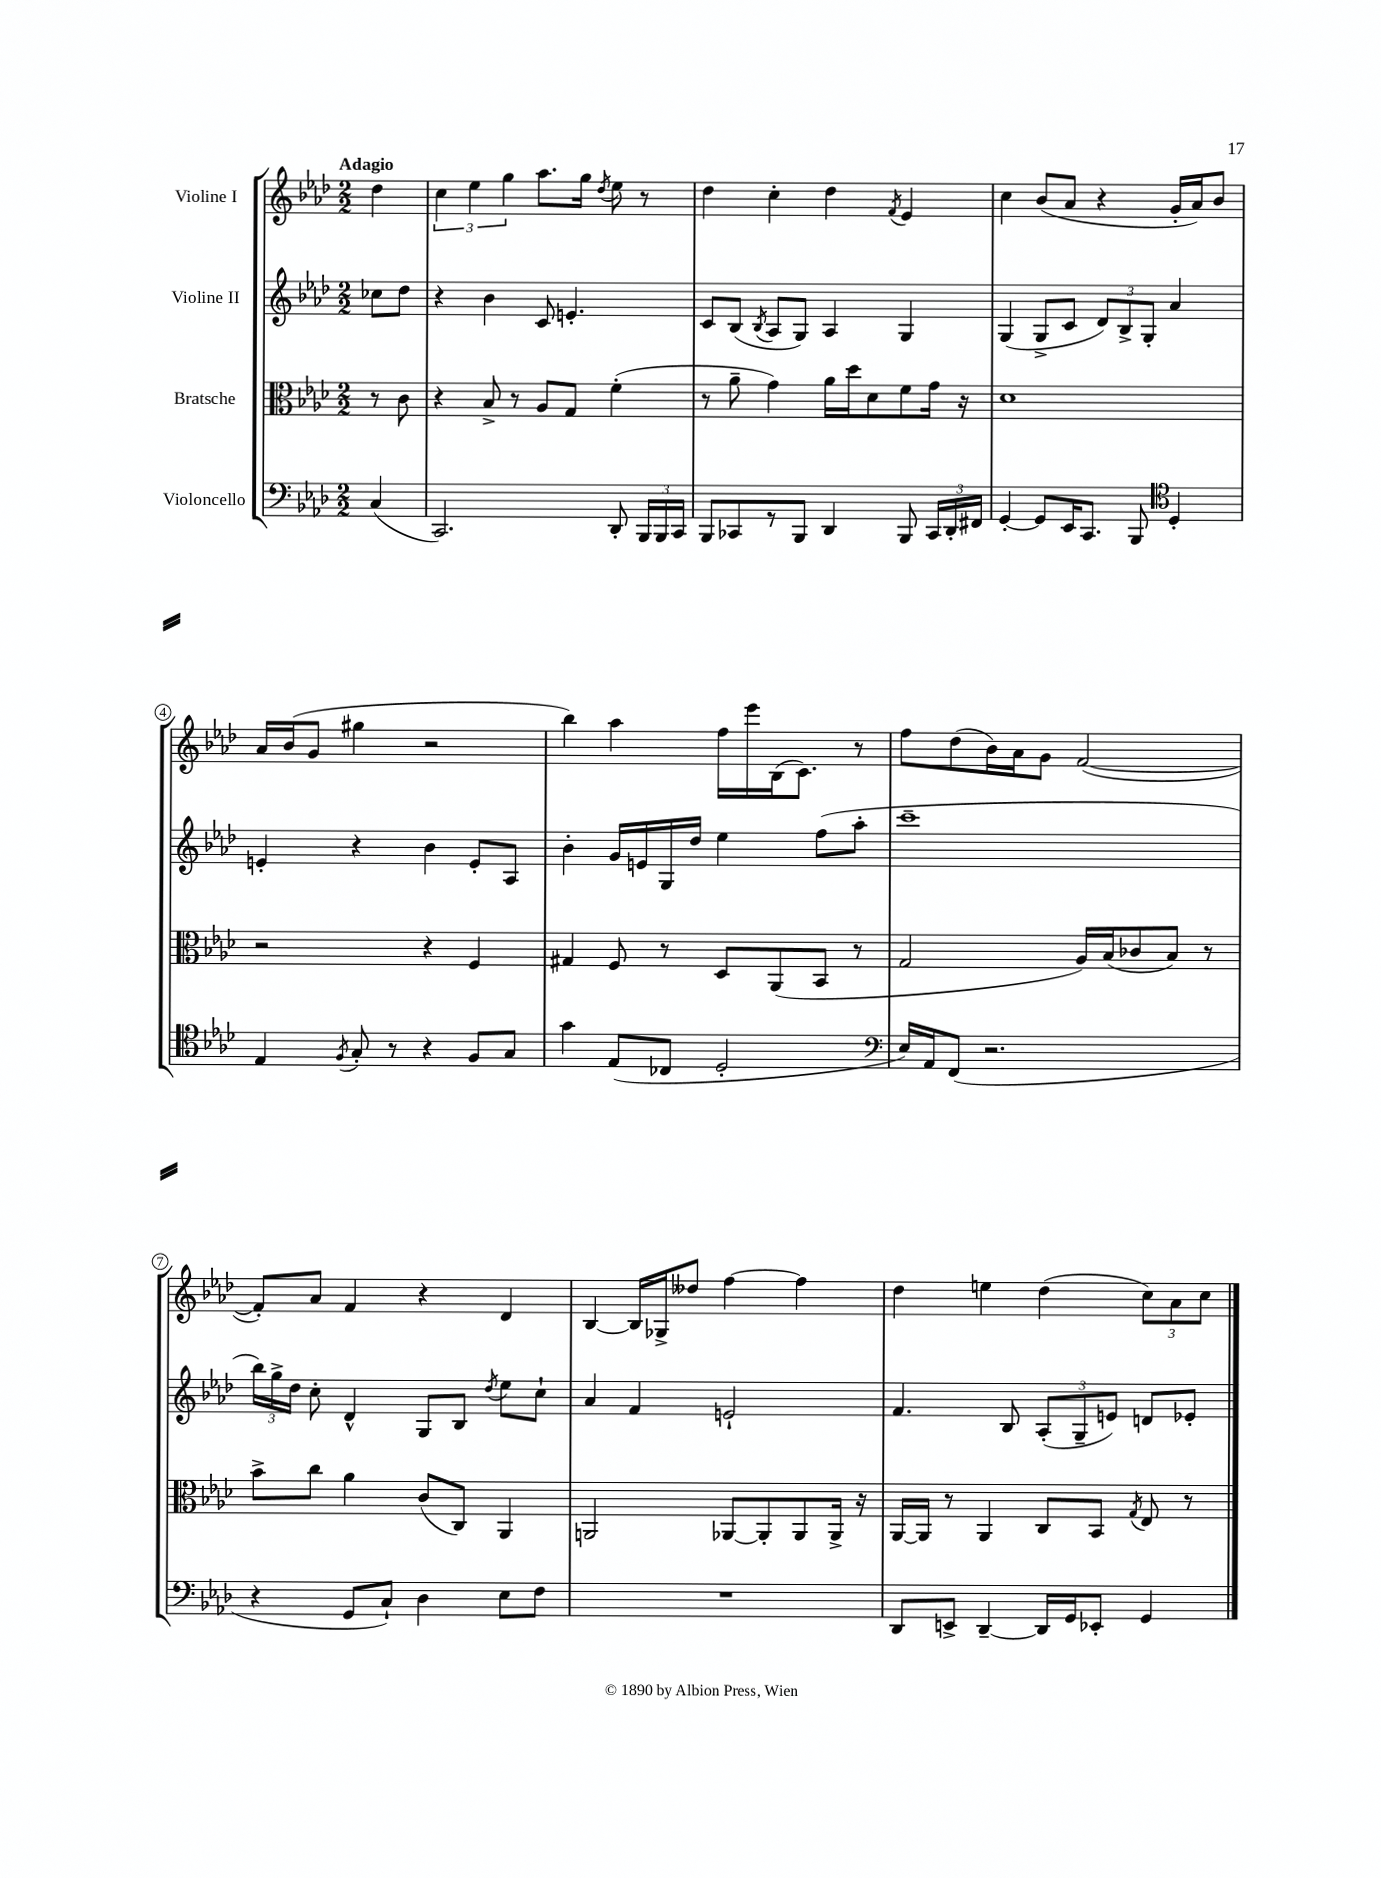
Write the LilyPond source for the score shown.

<<
\new StaffGroup <<
\new Staff = "s0" \with { instrumentName = "Violine I" } {
    \clef treble \key aes \major \numericTimeSignature \time 2/2 \partial 4 \tempo "Adagio"
    \autoBeamOff des''4 |
    \tuplet 3/2 { c''4 ees''4 g''4 } aes''8.[ g''16] \acciaccatura { des''8 } ees''8 r8 |
    des''4 c''4-. des''4 \acciaccatura { f'8 } ees'4 |
    c''4 bes'8[( aes'8] r4 g'16[-. aes'16) bes'8] |
    aes'16[ bes'16( g'8] gis''4 r2 |
    bes''4) aes''4 f''16[ ees'''16 bes16( c'8.]) r8 |
    f''8[ des''8( bes'16) aes'16 g'8] f'2~( |
    f'8[-.) aes'8] f'4 r4 des'4 |
    bes4~ bes16[ ges16-> deses''8] f''4~ f''4 |
    des''4 e''4 des''4( \tuplet 3/2 { c''8[) aes'8 c''8] } \bar "|." |
}
\new Staff = "s1" \with { instrumentName = "Violine II" } {
    \clef treble \key aes \major \numericTimeSignature \time 2/2 \partial 4
    \autoBeamOff ces''8[ des''8] |
    r4 bes'4 c'8 e'4.-. |
    c'8[ bes8]( \acciaccatura { bes8 } aes8[ g8]) aes4 g4 |
    g4( g8[-> c'8] \tuplet 3/2 { des'8[) bes8-> g8]-. } aes'4 |
    e'4-. r4 bes'4 e'8[-. aes8] |
    bes'4-. g'16[ e'16 g16 des''16] ees''4 f''8[( aes''8]-. |
    c'''1-- |
    \tuplet 3/2 { bes''16[) g''16-> des''16] } c''8-. des'4-^ g8[ bes8] \acciaccatura { des''8 } ees''8[ c''8]-! |
    aes'4 f'4 e'2-! |
    f'4. bes8 \tuplet 3/2 { aes8[-.( g8-- e'8]) } d'8[ ees'8]-. \bar "|." |
}
\new Staff = "s2" \with { instrumentName = "Bratsche" } {
    \clef alto \key aes \major \numericTimeSignature \time 2/2 \partial 4
    \autoBeamOff r8 c'8 |
    r4 bes8-> r8 aes8[ g8] f'4-.( |
    r8 aes'8-- g'4) aes'16[ des''16 des'8 f'8 g'16] r16 |
    des'1 |
    r2 r4 f4 |
    gis4 f8 r8 des8[ aes,8( bes,8] r8 |
    g2 aes16[) bes16( ces'8 bes8]) r8 |
    bes'8[-> c''8] aes'4 c'8[( c8]) aes,4 |
    a,2 aes,8[~ aes,8-. aes,8 aes,16]-> r16 |
    aes,16[~ aes,16] r8 aes,4 c8[ bes,8] \acciaccatura { g8 } ees8 r8 \bar "|." |
}
\new Staff = "s3" \with { instrumentName = "Violoncello" } {
    \clef bass \key aes \major \numericTimeSignature \time 2/2 \partial 4
    \autoBeamOff c4( |
    c,2.) des,8-. \tuplet 3/2 { bes,,16[ bes,,16 c,16] } |
    bes,,8[ ces,8 r8 bes,,8] des,4 bes,,8 \tuplet 3/2 { ces,16[ des,16-. fis,16] } |
    g,4~-. g,8[ ees,16 c,8.] bes,,8 \clef tenor des4-. |
    ees4 \acciaccatura { f8 } g8-. r8 r4 f8[ g8] |
    g'4 ees8[( ces8] des2-. |
    \clef bass ees16[) aes,16 f,8]( r2. |
    r4 g,8[ c8]-!) des4 ees8[ f8] |
    R1 |
    des,8[ e,8]-> des,4~-- des,16[ g,16 ees,8]-. g,4 \bar "|." |
}
>>
>>
\layout { \context { \Score \override BarNumber.stencil = #(make-stencil-circler 0.1 0.3 ly:text-interface::print) } }
